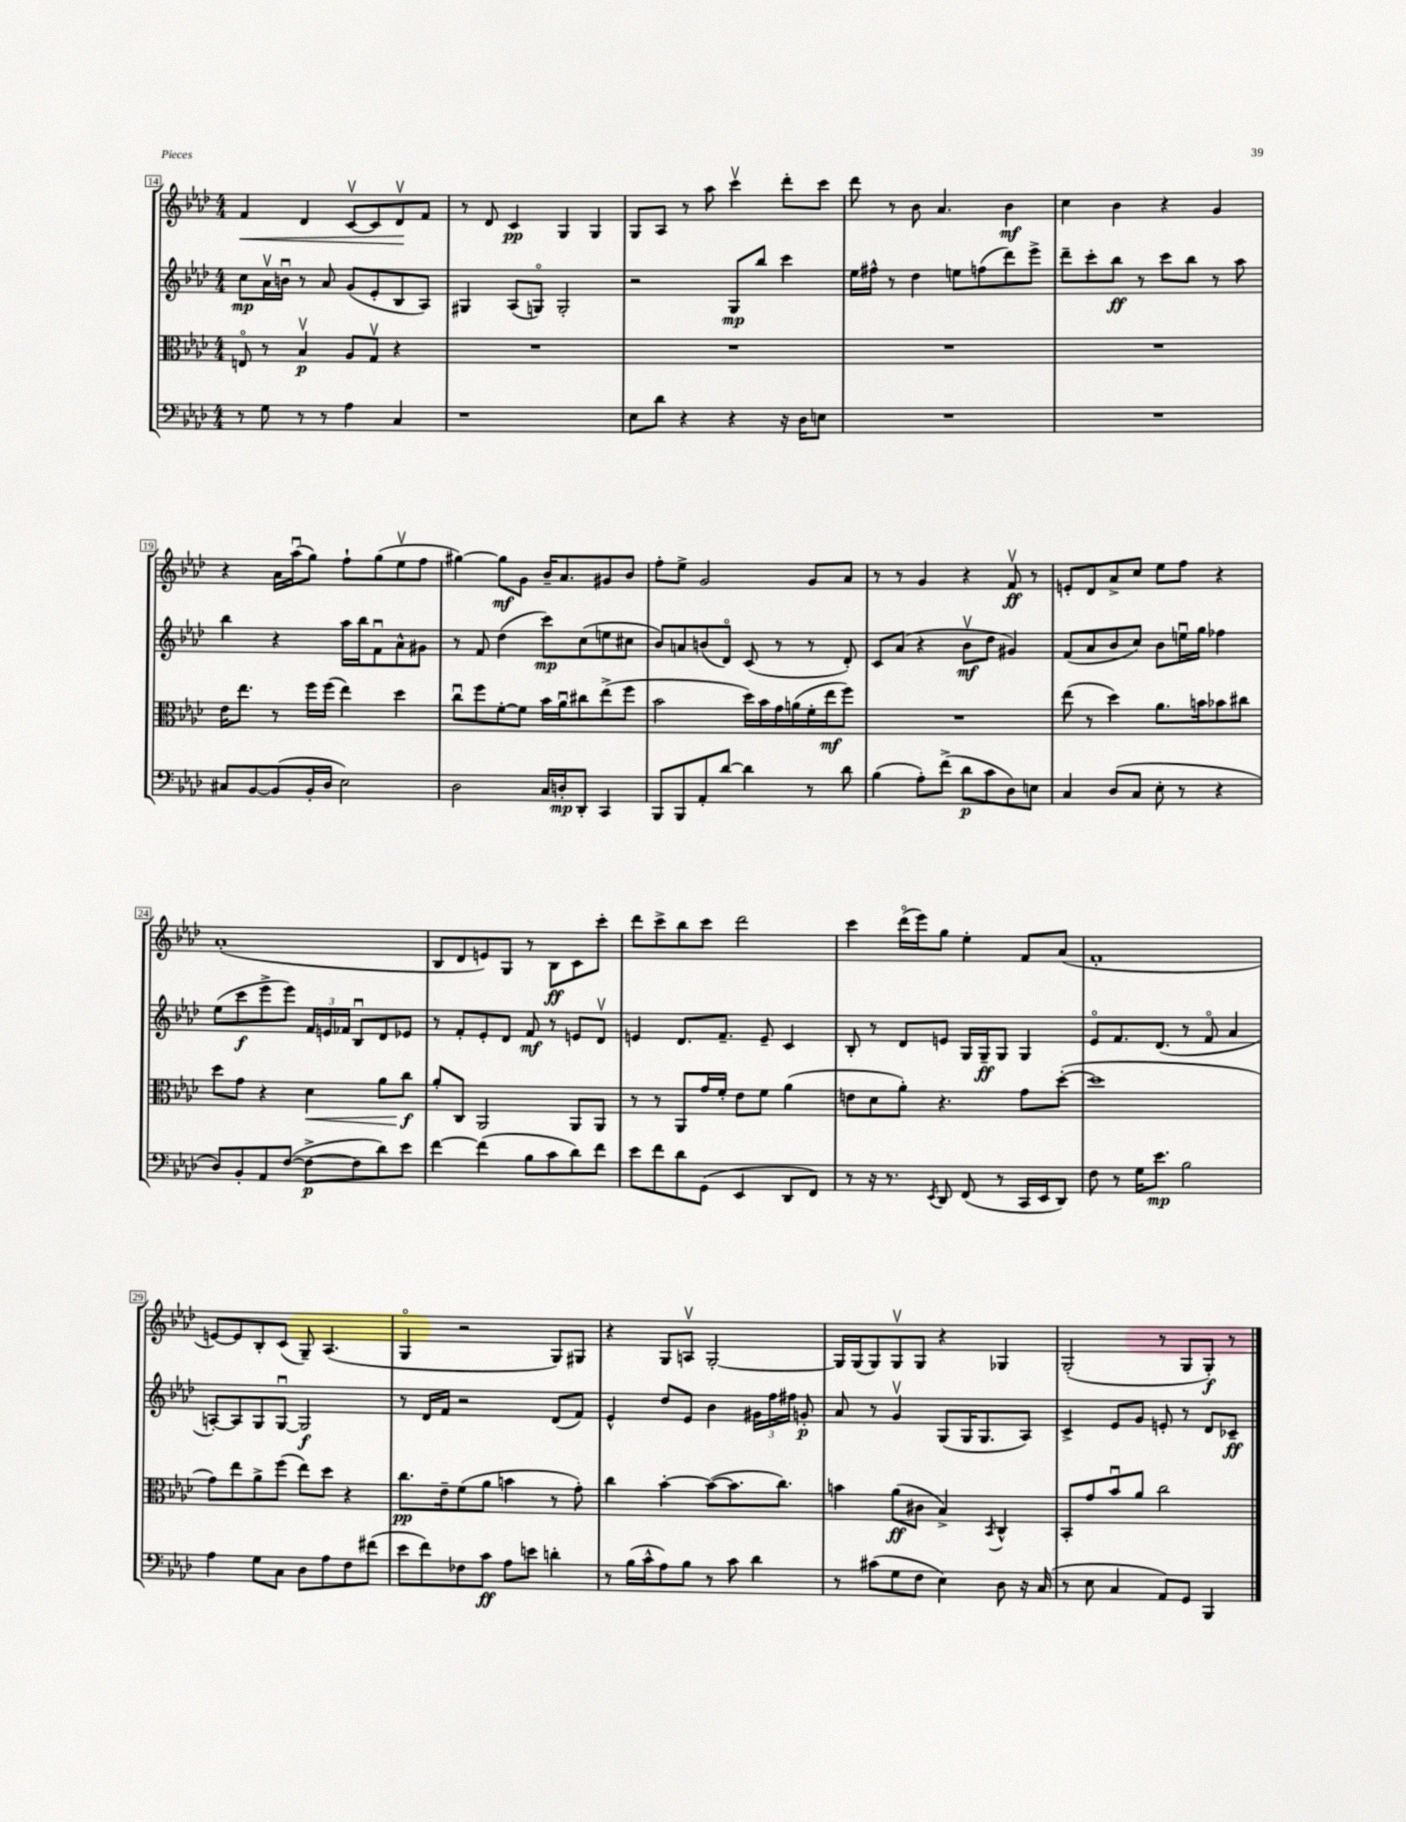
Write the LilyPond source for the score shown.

<<
\new StaffGroup <<
\new Staff = "s0" {
    \clef treble \key aes \major \numericTimeSignature \time 4/4
    \autoBeamOff f'4\< des'4 c'8[~\upbow c'8 des'8\upbow\! f'8] |
    r8 des'8 c'4\pp g4 g4 |
    g8[ aes8] r8 aes''8 c'''4\upbow des'''8[-. c'''8] |
    des'''8 r8 bes'8 aes'4. bes'4\mf |
    c''4 bes'4 r4 g'4 |
    r4 aes'16[ aes''16\downbow( g''8]) f''8[-! g''8( ees''8\upbow f''8] |
    gis''4~) gis''8[\mf g'8] bes'16[-- aes'8. gis'8 bes'8] |
    f''8[-. ees''8]-> g'2 g'8[ aes'8] |
    r8 r8 g'4 r4 f'8\upbow\ff r8 |
    e'8[-. des'8 aes'8-> c''8] ees''8[ f''8] r4 |
    aes'1-.( |
    bes8[ des'8 e'8) g8] r8 bes8[\ff c'8 c'''8]-. |
    des'''8[ c'''8-> bes''8 c'''8] des'''2 |
    c'''4 des'''16[\flageolet( ees'''16) g''8] ees''4-. f'8[ aes'8]( |
    f'1-. |
    e'8[~) e'8 bes8-. c'8]( g8--) aes4.( |
    g4\flageolet r2 g8[) gis8] |
    r4 g8[ a8]\upbow g2~-. |
    g16[ g16( g8) g8\upbow g8] r4 ges4 |
    g2-.( r8 g8[ g8]-.\f) r8 \bar "|." |
}
\new Staff = "s1" {
    \clef treble \key aes \major \numericTimeSignature \time 4/4
    \autoBeamOff c''8[\mp aes'16\upbow b'16]\downbow r8 aes'8 g'8[( ees'8-. bes8 aes8]) |
    gis4 aes8[( g8]\flageolet) g2-. |
    r2 g8[\mp bes''8] c'''4 |
    ees''16[ fis''16]-^ r8 des''4 e''8[ f''8( des'''8) ees'''8]-> |
    des'''8[-- c'''8-. bes''8]\ff r8 c'''8[ bes''8] r8 aes''8 |
    bes''4 r4 aes''16[ bes''16 f'8\downbow aes'8-^ gis'8] |
    r8 f'8 des''4( c'''8[\mp) c''8( e''8 cis''8] |
    bes'8[) a'8 b'8( des'8]\flageolet) c'8( r8 r8 des'8-.) |
    c'8[ aes'8]( r4 bes'8[\upbow\mf des''8] gis'4) |
    f'8[( aes'8 bes'8 c''8]) bes'8[ e''16\downbow g''16] fes''4 |
    ees''8[( c'''8\f ees'''8-> ees'''8]) \tuplet 3/2 { f'16[ e'16 fes'16] } bes8[\downbow des'8 ees'8] |
    r8 f'8[-. ees'8-. des'8] f'8\mf r8 e'8[ des'8]\upbow |
    e'4 des'8.[ f'8.]-- e'8-- c'4 |
    bes8-. r8 des'8[ e'8] g16[ g16--\ff g8] g4 |
    ees'8[\flageolet f'8. des'8.]( r8 f'8\flageolet aes'4 |
    a8[~-.) a8 g8 g8]~\downbow g2\f |
    r8 des'16[ f'16] r2 des'8[( f'8]) |
    ees'4-^ des''8[ ees'8] bes'4 \tuplet 3/2 { gis'16[ f''16 fis''16] } g'8-.\p |
    aes'8 r8 g'4\upbow g8[( g16 g8. aes8]) |
    c'4-> ees'8[ g'8] e'8-. r8 des'8[ ces'8]--\ff \bar "|." |
}
\new Staff = "s2" {
    \clef alto \key aes \major \numericTimeSignature \time 4/4
    \autoBeamOff e8\flageolet r8 bes4\upbow\p aes8[ g8]\upbow r4 |
    R1 |
    R1 |
    R1 |
    R1 |
    ees'16[ ees''8.] r8 f''16[ f''16]( ees''4) des''4 |
    c''8[\downbow f''8 f'8~-. f'8] bes'16[ aes'16\downbow cis''8 ees''8->( f''8] |
    bes'2 des''16[) bes'16 g'16 a'16( f'16-. ees''16\mf f''8]) |
    R1 |
    ees''8( r8 des''4) aes'8.[ b'16 bes'8 cis''8] |
    des''8[ g'8] r4 des'4\< aes'8[ c''8]\f\! |
    aes'8[-. c8] aes,2 aes,8[ aes,8] |
    r8 r8 aes,8[ g'16 f'16]-. ees'8[ f'8] aes'4( |
    e'8[ des'8 aes'8]-.) r4. g'8[ des''8]~-.( |
    des''1 |
    g'8[) ees''8 aes'8-> f''8]( ees''8[) des''8] r4 |
    c''8.[\pp ees'16-- f'8( aes'8] b'4 r8 g'8-.) |
    c''4 bes'4~-. bes'8[~( bes'8. c''8.]) |
    b'4 aes'8[\ff( cis'8] bes4->) \acciaccatura { bes,8 } c4-^ |
    bes,8[-. g'8 bes'8\downbow aes'8] c''2 \bar "|." |
}
\new Staff = "s3" {
    \clef bass \key aes \major \numericTimeSignature \time 4/4
    \autoBeamOff r8 g8 r8 r8 aes4 c4 |
    r1 |
    ees8[ des'8] r4 r4 r16 des16[ e8] |
    R1 |
    R1 |
    cis8[ bes,8~ bes,8( bes,16-. des16] ees2) |
    des2 c16[ d16-.\mp des,8]-. c,4 |
    bes,,8[ bes,,8 aes,8-. des'8]~ des'4 r8 des'8 |
    bes4( aes8[-.) f'8]->( des'8[\p c'8 des8) e8] |
    c4 des8[( c8] ees8-. r8 r4 |
    des8[) bes,8-. aes,8 f8]~( f8[~->\p f8 des'8) ees'8] |
    f'4~ f'4( bes8[ c'8 des'8) f'8] |
    ees'8[ f'8 des'8 g,8]( ees,4 des,8[ f,8]) |
    r8 r16 r8. \acciaccatura { ees,8 } des,8 f,8( r8 c,16[ ees,16 des,8]) |
    f8 r8 g16[ ees'8.]\mp bes2 |
    aes4 g8[ c8] des8[ aes8 f8 fis'8]( |
    ees'8[ f'8) fes8 c'8]\ff aes8[ e'8] d'4-. |
    r8 bes16[( c'16-^ aes8) bes8] r8 c'8 des'4 |
    r8 cis'8[( g8 f8] ees4) des8 r16 c16( |
    r8 ees8 c4 aes,8[) g,8] bes,,4 \bar "|." |
}
>>
>>
\layout { \context { \Score currentBarNumber = #14 \override BarNumber.stencil = #(make-stencil-boxer 0.1 0.3 ly:text-interface::print) } }
